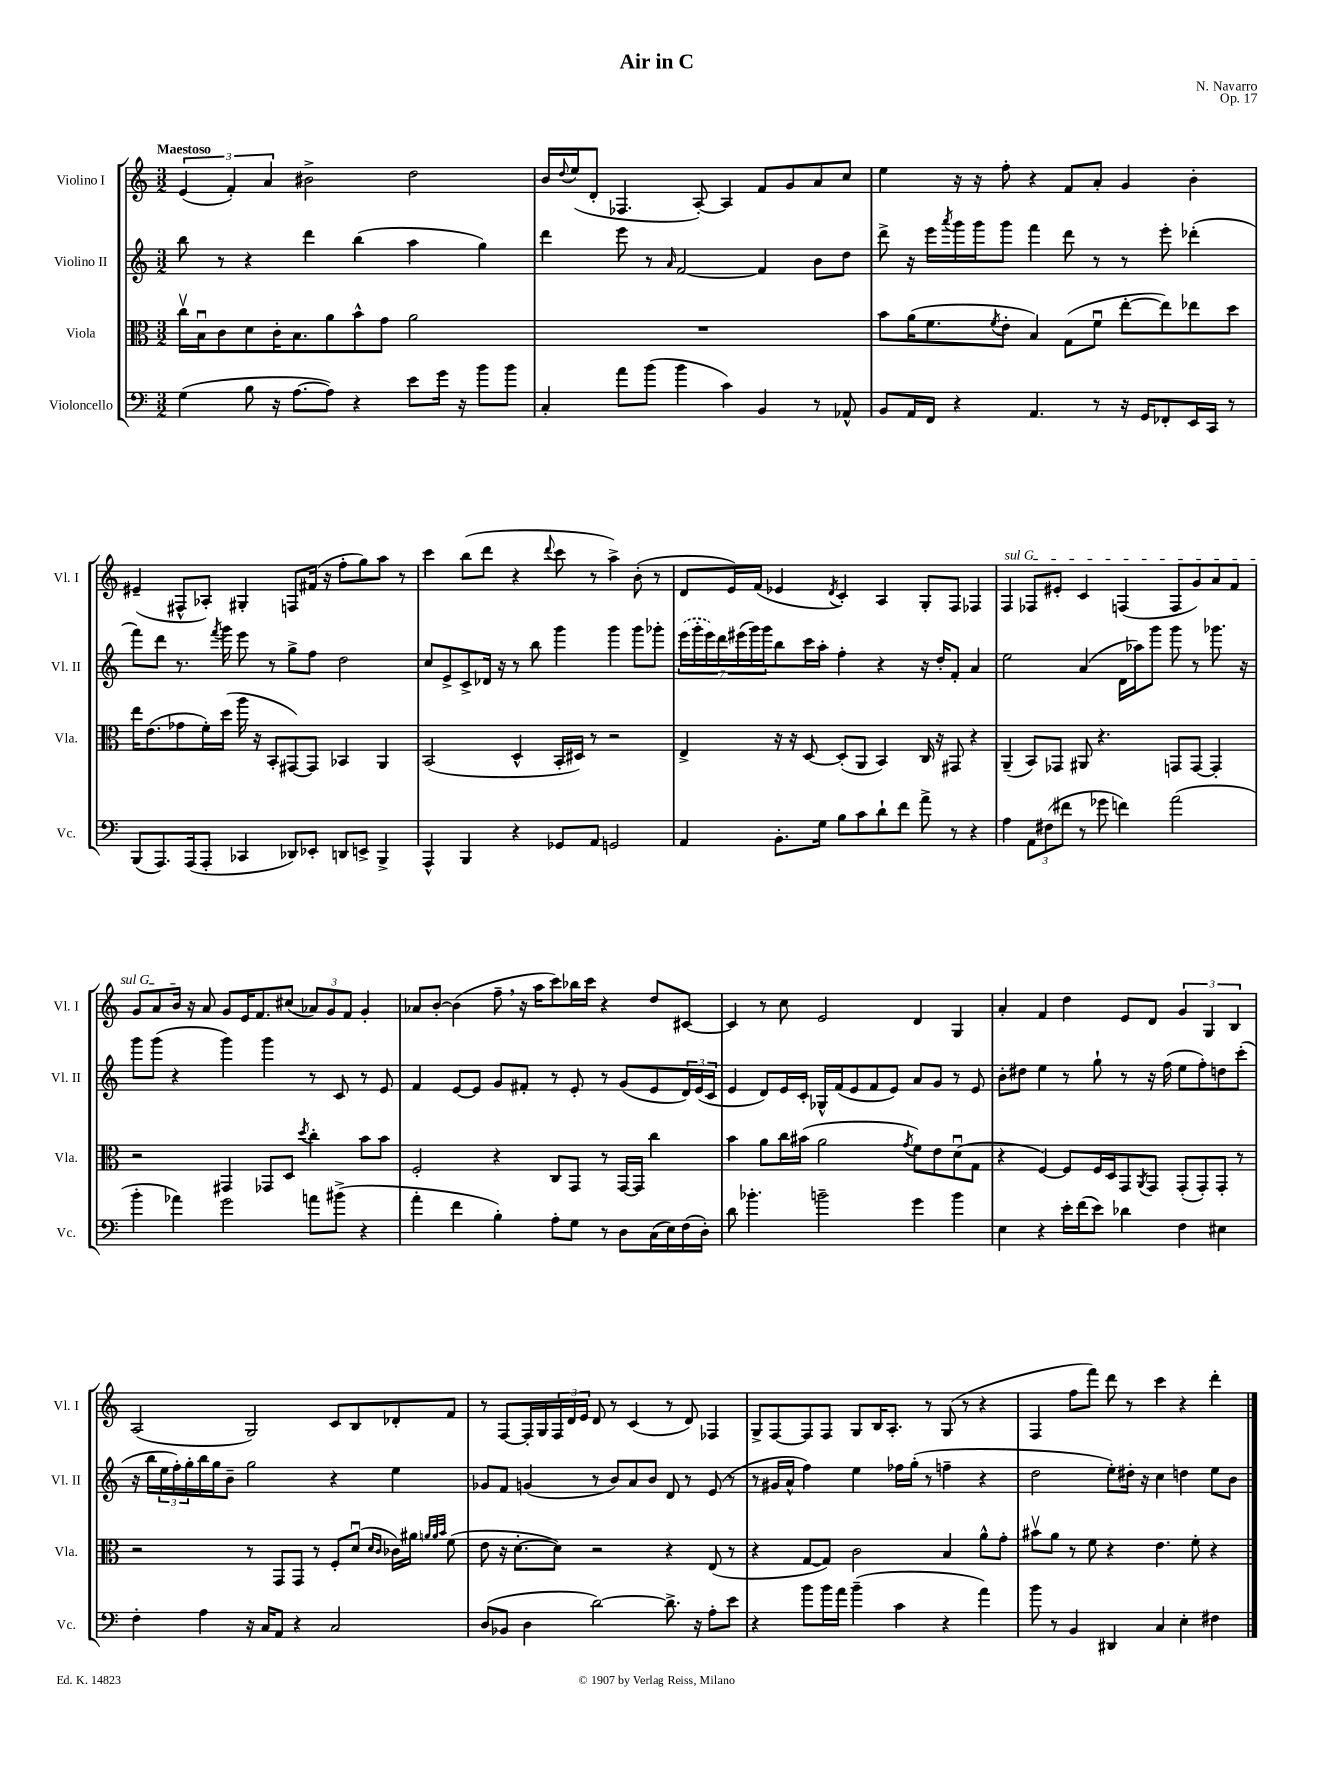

**kern	**kern	**kern	**kern
*staff4	*staff3	*staff2	*staff1
*clefF4	*clefC3	*clefG2	*clefG2
*k[]	*k[]	*k[]	*k[]
*M3/2	*M3/2	*M3/2	*M3/2
(4G\	16ccv\LL	8bb\	(6e/
.	16Bu\J	.	.
.	8c\	8r	.
.	.	.	6f'/)
8B\	8d\	4r	.
.	.	.	6a/
16r	16c'\K	.	.
[8.A\L	8.B\	.	.
.	.	4ddd\	2b#^\
8A\]J)	8a\	.	.
4r	8b^^\	(4bb\	.
.	8g\J	.	.
8e\L	2a\	4aa\	2dd\
16g\Jk	.	.	.
16r	.	.	.
8b\L	.	4gg\)	.
8b\J	.	.	.
=	=	=	=
4C'/	1.r	4ddd\	16b/LL
.	.	.	8qqdd/
.	.	.	(16ee/J
.	.	.	8d'/J
8a\L	.	8eee\	4.F-/
(8b\J	.	8r	.
.	.	16qqa/	.
4b\	.	[2f/	.
.	.	.	[8A'/)
4c\)	.	.	4A/]
4BB/	.	4f/]	8f/L
.	.	.	8g/
8r	.	8b\L	8a/
8AA-^^/	.	8dd\J	8cc/J
=	=	=	=
8BB/L	8b\L	8ddd^\	4ee\
16AA/L	(16a\K	16r	.
16FF/JJ	8.f\	16eee\LL	.
.	.	8qaaa/	.
4r	.	16ggg\	16r
.	.	16ggg\J	16r
.	8qf/	.	.
.	8e'\J	8ggg\J	8ff'\
4.AA/	4B/)	4fff\	4r
.	(8G\L	8ddd\	8f/L
8r	8fu\J	8r	8a'/J
16r	[8ee'\L	8r	4g/
16GG/LK	.	.	.
8FF-'/	8ee\])	8eee'\	.
16EE/L	8ee-\	(4ddd-'\	4b'\
16CC/JJ	.	.	.
8r	8dd\J	.	.
=	=	=	=
(8BBB/L	16ee\LK	8fff\L)	(4e#~/
.	(8.e\	.	.
8.AAA/)	.	8ddd\J	.
.	8g-\	8.r	8F#^^/L
(16AAA/k	.	.	.
8AAA'/J	16f'\L)	.	8A-'/J)
.	.	8qfff/	.
.	(16dd\JJ	16ggg\	.
4CC-/	16aa\	8eee\	4G#'/
.	16r	.	.
.	8BB'/L	8r	.
8DD-/L)	[8GG#/)	8gg^\L	8F/L
8EE-'/J	8GG#/]J	8ff\J	(16f#/Jk
.	.	.	16r
8DD/L	4BB-/	2dd\	8ff'\L
8EE^/J	.	.	8gg\)
4BBB^/	4AA/	.	8aa\J
.	.	.	8r
=	=	=	=
4AAA^^/	(2BB/	8cc/L	4ccc\
.	.	8e^/	.
4BBB/	.	8c^/	(8bb\L
.	.	16d-/Jk	8ddd\J
.	.	16r	.
4r	4D^^/	8r	4r
.	.	8bb\	.
.	.	.	8qqddd/
8GG-/L	16BB'/LL	4ggg\	8ccc\
.	16D#/JJ)	.	.
8AA/J	8r	.	8r
2GG/	2r	4ggg\	4aa^\)
.	.	8ggg\L	(8b'\
.	.	8ggg-'\J	8r
=	=	=	=
4AA/	4E^/	(28eee\LL	8d/L
.	.	28ggg'\	.
.	.	28eee\)	.
.	.	28ddd\	.
.	.	.	16e/L)
.	.	(28eee#\	.
.	.	28ggg\)	.
.	.	.	(16f/JJ
.	.	28ggg\J	.
8.BB'\L	16r	8bb\	4e-/
.	16r	.	.
.	[8D/	16ccc\L	.
16G\Jk	.	16aa'\JJ	.
.	.	.	8qd/
8B\L	(8D'/]L	4ff'\	4c'/)
8c\	8AA/J	.	.
8d`\	4BB/)	4r	4A/
8f\J	.	.	.
8a^\	16C/	16r	8G'/L
.	16r	16dd'/LK	.
8r	8GG#/	8f'/J	8F/J
4r	4r	4a/	4F-/
=	=	=	=
4A\	(4AA~/	2ee\	4F/
12AA\L	8BB/L)	.	8F-/L
(12F#\	.	.	.
.	8GG-/J	.	8e#'/J
12f#\J	.	.	.
8r	8AA#/	(4a/	4c/
8g-\	4.r	.	.
4f\)	.	16d\LL	(4F/
.	.	16aa-\J)	.
.	.	8ggg\J	.
(2a\	8GG/L	8ggg\	8F/L
.	[8GG/J	8r	8g/)
.	4GG'/]	8.ggg-\	8a/
.	.	.	8f/J
.	.	16r	.
=	=	=	=
4b'\	2r	8ggg\L	8g/L
.	.	(8ggg\J	8a/
4a-\)	.	4r	16b/Jk
.	.	.	16r
.	.	.	8a/
2g\	4GG#/	4ggg\)	8g/L
.	.	.	16e/K
.	.	.	8.f/
.	8GG-/L	4ggg\	.
.	8D/J	.	(8cc#/J
.	8qdd/	.	.
8a\L	4cc'\	8r	12a-/L)
.	.	.	12g/
(8b#^\J	.	8c/	.
.	.	.	12f/J
4r	8b\L	8r	4g'/
.	8b\J	8e/	.
=	=	=	=
4a'\	2F'/	4f/	8a-/L
.	.	.	[8b'/J
4f\	.	[8e/L	(4b\]
.	.	8e/]J	.
4B'\)	4r	8g/L	8ff~\
.	.	8f#'/J	16r
.	.	.	16aa\LK
8A'\L	8C/L	8r	8ccc\)
8G\J	8GG/J	8e'/	16bb-\L
.	.	.	16ccc\JJ
8r	8r	8r	4r
8D\L	[16GG/LL	(8g/L	.
.	16GG/]JJ	.	.
(16C\L	4cc\	8e/	8dd/L
16E\)	.	.	.
(16F\	.	24d/L)	[8c#/J
.	.	(24e/	.
16D'\JJ)	.	.	.
.	.	24c/JJ	.
=	=	=	=
8d\	4b\	4e/	4c#/]
4.b-'\	.	.	.
.	8a\L	8d/L)	8r
.	16cc\L	16e/L	8cc\
.	(16b#\JJ	16c'/JJ	.
2b~\	2a\	16G-^^/LL	2e/
.	.	(16f/J	.
.	.	8e/	.
.	.	8f/	.
.	.	8e/J)	.
.	8qg/	.	.
4g\	8f\L)	8a/L	4d/
.	8e\	8g/J	.
4b\	(8du\	8r	4G/
.	8G\J	8e/	.
=	=	=	=
4E\	4r	8b'\L	4a'/
.	.	8dd#\J	.
4r	[4F/)	4ee\	4f/
16e'\LL	8F/]L	8r	4dd\
(16f\J	.	.	.
8e\J)	16F/L	8gg`\	.
.	16D/J	.	.
4d-\	8GG/	8r	8e/L
.	8qAA/	.	.
.	8GG/J	16r	8d/J
.	.	(16ff\	.
4F\	(8GG'/L	8ee\L	6g/
.	8GG'/)	8ff'\)	.
.	.	.	6G/
4E#\	8GG'/J	8dd\	.
.	.	.	6B/
.	8r	(8ccc'\J	.
=	=	=	=
4F'\	2r	16r	(2A/
.	.	16bb\LL	.
.	.	24ee\	.
.	.	24ff'\)	.
.	.	24gg'\	.
4A\	.	16bb\	.
.	.	16gg\J	.
.	.	8b~\J	.
16r	8r	2gg\	2G/)
16C/LK	.	.	.
8AA/J	8GG/L	.	.
4r	8GG/J	.	.
.	8r	.	.
2C/	8F'/L	4r	8c/L
.	(8du/J	.	8B/
.	16qqd/LL	.	.
.	16qqc/JJ	.	.
.	16c-\LL)	4ee\	8d-'/
.	16a#\JJ	.	.
.	32qqa/LLL	.	.
.	32qqa/	.	.
.	32qqb/JJJ	.	.
.	(8f\	.	8f/J
=	=	=	=
(8D/L	8e\	8g-/L	8r
8BB-/J	16r	8f/J	[8F/L
.	[8.d'\L	.	.
4D\	.	(4g/	16F'/]L
.	.	.	16G/
.	8d\]J)	.	24F/
.	.	.	24d/
.	.	.	24e/JJ
[2d\)	2r	8r	8d/
.	.	8b/L)	8r
.	.	8a/	(4c/
.	.	8b/J	.
8.d^\]	4r	8d/	8r
.	.	8r	8d/)
16r	.	.	.
8A'\L	(8E/	(8e/	4F-/
8e\J	8r	8r	.
=	=	=	=
4r	4r	8r	8G^/L
.	.	16g#/LL	[8F/
.	.	16a^^/JJ	.
8b\L	[8G/L	4ff\)	8F/]
16b\L	8G/]J)	.	8F/J
16a\JJ	.	.	.
(4b~\	2c\	4ee\	8G/L
.	.	.	16B/K
.	.	.	8.A'/J
4c\	.	16ff-\LL	.
.	.	(16gg'\JJ	.
.	.	8r	8r
4r	4B/	4ff~\	(8G/
.	.	.	8r
4a\)	8a^^\L	4r	4r
.	8g'\J	.	.
=	=	=	=
8b\	8b#v\L	2dd\	4F/
8r	8a\J	.	.
4BB/	8r	.	8ff\L
.	8f\	.	8fff\J)
4DD#/	4r	8ee'\L)	8ddd\
.	.	16dd#'\Jk	8r
.	.	16r	.
4C/	4.e\	4cc\	4ccc\
4E'\	.	4dd\	4r
.	8f'\	.	.
4F#\	4r	8ee\L	4ddd'\
.	.	8b\J	.
==	==	==	==
*-	*-	*-	*-
